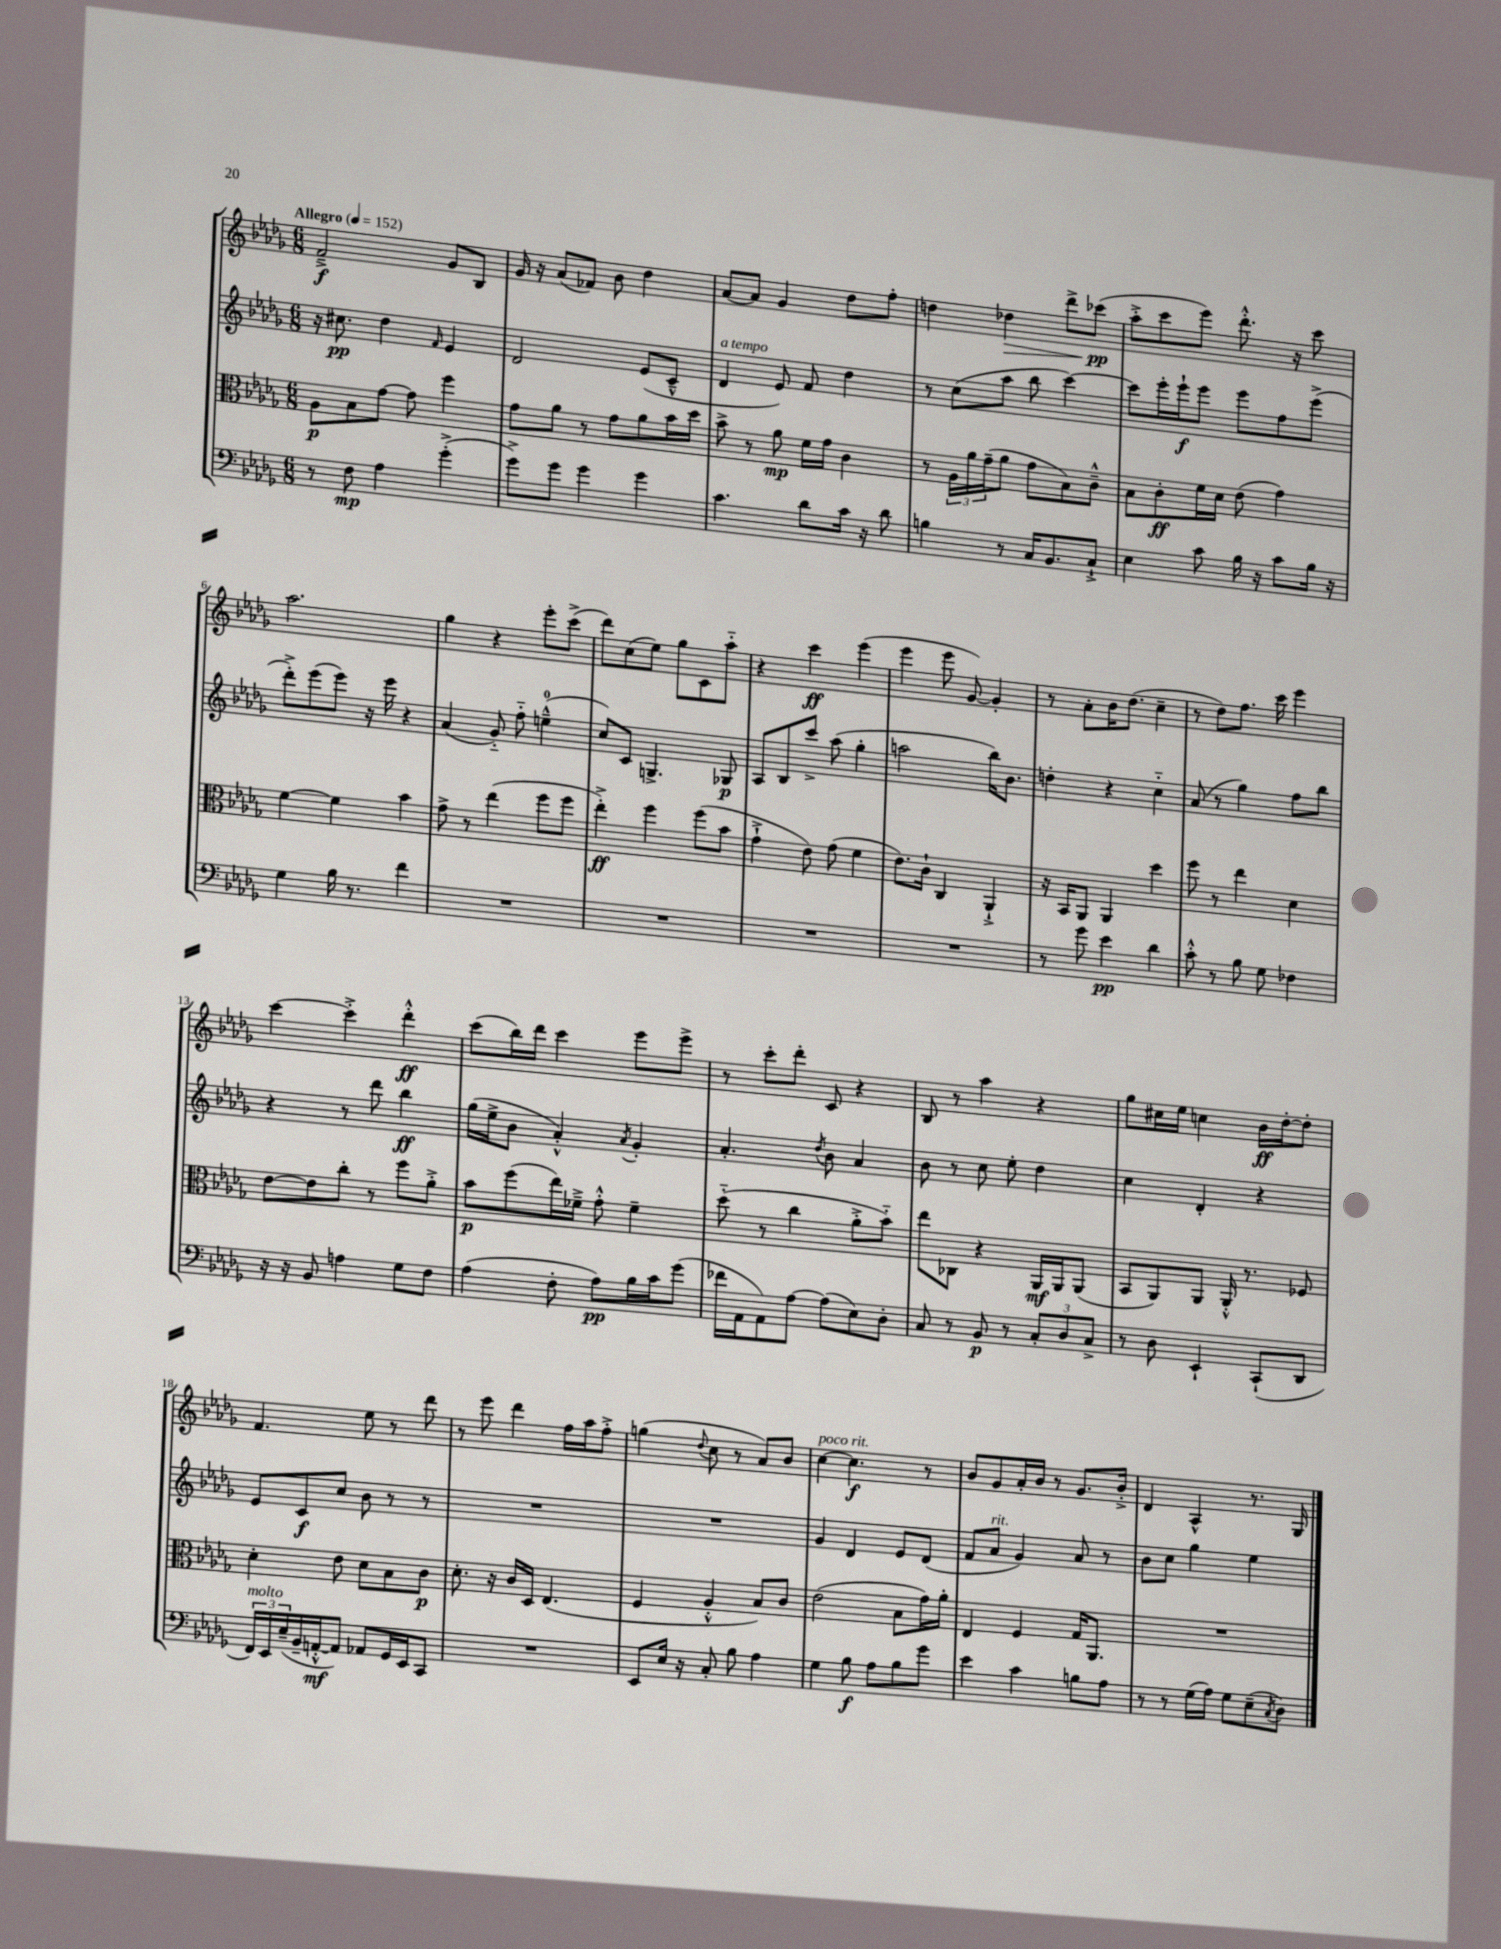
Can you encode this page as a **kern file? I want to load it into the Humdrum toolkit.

**kern	**kern	**kern	**kern
*staff4	*staff3	*staff2	*staff1
*clefF4	*clefC3	*clefG2	*clefG2
*k[b-e-a-d-g-]	*k[b-e-a-d-g-]	*k[b-e-a-d-g-]	*k[b-e-a-d-g-]
*M6/8	*M6/8	*M6/8	*M6/8
*MM152	*MM152	*MM152	*MM152
8r	8A-\L	16r	2f~^/
.	.	8.cc#\	.
8F\	8B-\	.	.
4A-\	[8g-\J	4dd-\	.
.	8g-\]	.	.
.	.	16qqf/	.
(4g-'^\	4ff\	4e-/	8g-/L
.	.	.	8B-/J
=	=	=	=
8g-^\L)	8g-\L	2d-/	16g-/
.	.	.	16r
8g-\J	8a-\J	.	(8a-/L
4g-\	8r	.	8f-/J)
.	8g-\L	.	8b-\
4g-\	8a-\	(8e-/L	4dd-\
.	16b-\L	8c~^^/J	.
.	16dd-\JJ	.	.
=	=	=	=
4.c\	8b-^\	4d-/	[8a-/L
.	8r	.	8a-/]J
.	8a-\	8e-/)	4g-/
8d-\L	16f\LL	8f/	.
.	16g-\JJ	.	.
16c\Jk	4c\	4dd-\	8dd-\L
16r	.	.	.
8d-\	.	.	8ff'\J
=	=	=	=
4B\	8r	8r	4dd\
.	24A-\LL	(8cc\L	.
.	24a-\	.	.
.	(24g-~\J	.	.
8r	8a-\J	8aa-\J	4dd-\
16C/LK	8g-\L	8bb-\	.
8.BB-/	.	.	.
.	8B-\)	[4ccc\)	8ddd-^\L
8C`^/J	8c~^^\J	.	(8ccc-\J
=	=	=	=
4E-\	8B-\L	8ccc\]L	8aa-'^\L
.	8c'\	16eee-'\L	8ccc\
.	.	16eee-`\J	.
8c\	16f\L	8eee-\J	8eee-\J)
.	16d-\JJ	.	.
16B-\	(8e-\	8eee-\L	8.ddd-'^^\
16r	.	.	.
8c\L	4g-\)	8ff\	.
.	.	.	16r
16B-\Jk	.	(8eee-^\J	8ccc\
16r	.	.	.
=	=	=	=
4G-\	[4f\	8ddd-'^\L)	2.aa-\
.	.	(8eee-\	.
16B-\	4f\]	8eee-\J)	.
8.r	.	.	.
.	.	16r	.
.	.	16eee-\	.
4f\	4b-\	4r	.
=	=	=	=
2.r	8g-^\	(4a-/	4gg-\
.	8r	.	.
.	(4ee-\	8g-'~/)	4r
.	.	8ff'~\	.
.	8ff\L	(4ee~^^\	8eee-'\L
.	8ff\J	.	(8ccc^\J
=	=	=	=
2.r	4ee-'^\)	8cc/L)	8ddd-\L)
.	.	8c/J	(8cc\
.	4ff\	4.G^/	8ee-\J)
.	.	.	8gg-\L
.	(8ff\L	.	8c\
.	8b-\J	8G-/	8aa-'~\J
=	=	=	=
2.r	4g-`^\	8A-/L	4r
.	.	8B-/	.
.	8e-\)	8ccc^/J	4ccc\
.	(8g-\	(8aa-\	.
.	4f\	4gg-'\	(4eee-\
=	=	=	=
2.r	8.e-\L)	2aa\	4eee-\
.	16c`\Jk	.	.
.	4C/	.	8eee-\
.	.	.	[8g-/)
.	4AA-`^/	16bb-\LK)	4g-'/]
.	.	8.b-\J	.
=	=	=	=
8r	16r	4dd'\	8r
.	16BB-/LK	.	.
8g-\	8AA-/J	.	8a-'\L
4e-\	4AA-/	4r	16b-\K
.	.	.	(8.dd-\J
4d-\	4dd-\	4cc'~\	4cc~\
=	=	=	=
8c'^^\	8ff\	(8a-/	8r
8r	8r	8r	8dd-\L)
8B-\	4ee-\	4gg-\)	8.ff\J
8G-\	.	.	.
.	.	.	16ccc\
4F-\	4d-\	8ff\L	4eee-\
.	.	8bb-\J	.
=	=	=	=
16r	[8e-\L	4r	[4ccc\
16r	.	.	.
8BB-/	8e-\]	.	.
4A\	8cc'\J	8r	4ccc'^\]
.	8r	8ddd-\	.
8G-\L	8ff\L	4bb-\	4ddd-'^^\
8F\J	8a-'^\J	.	.
=	=	=	=
(4A-\	8b-\L	(16gg-\LL	(8ccc\L
.	.	16ee-^\J	.
.	(8ff\	8b-\J	16bb-\L)
.	.	.	16ddd-\JJ
8F'\	16ee-\L)	4a-'^^/)	4ccc\
.	16f-~^\JJ	.	.
8A-\L)	8g-'^^\	.	.
.	.	8qa-/	.
16B-\L	4f-~\	4g-'/	8eee-\L
16c\J	.	.	.
(8g-\J	.	.	8eee-^\J
=	=	=	=
16f-\LL	(8dd-'~\	4.a-'/	8r
16AA-\J	.	.	.
8AA-\)	8r	.	8ccc'\L
[8A-\J	4cc\	.	8ddd-'\J
.	.	8qdd-/	.
(8A-\]L	.	8b-\	8c/
8E-\)	8a-'^\L	4a-/	4r
8D-'\J	8b-'~\J)	.	.
=	=	=	=
8C/	8ee-\L	8b-\	8B-/
8r	8C-\J	8r	8r
8BB-/	4r	8cc\	4aa-\
8r	.	8ee-'\	.
12C'/L	16AA-/LL	4dd-\	4r
.	16AA-/J	.	.
12D-/	.	.	.
.	(8AA-/J	.	.
12C^/J	.	.	.
=	=	=	=
8r	8BB-/L	4cc\	8gg-\L
8D-\	8AA-/)	.	16cc#\L
.	.	.	16ee-\JJ
4EE-`/	8AA-/J	4d-'/	4cc\
.	16AA-'^^/	.	.
.	8.r	.	.
(8CC`/L	.	4r	16b-\LL
.	.	.	[16dd-'\J
8DD-/J	8F-/	.	8dd-'\]J
=	=	=	=
24FF/LL)	4d-'\	8e-/L	4.f/
24EE-/	.	.	.
(24E-~/	.	.	.
16BB-~/	.	8c/	.
[16AA'^^/J	.	.	.
8AA/]J)	8e-\	8cc/J	.
8AA-/L	8d-\L	8b-\	8ee-\
16GG-/L	8B-\	8r	8r
16EE-/J	.	.	.
8CC/J	8c\J	8r	8ddd-\
=	=	=	=
2.r	8.d-'\	2.r	8r
.	.	.	8eee-\
.	16r	.	.
.	16c/LL	.	4ddd-\
.	16D-/JJ	.	.
.	(4.E-/	.	.
.	.	.	16ff\LL
.	.	.	16aa-\J
.	.	.	8ff'^\J
=	=	=	=
8EE-/L	4F/	2.r	(4gg\
16E-/Jk	.	.	.
16r	.	.	.
.	.	.	8qqdd-/
8C'/	4A-'^^/	.	8cc\
8B-\	.	.	8r
4A-\	8B-/L)	.	8a-/L)
.	8c/J	.	8b-/J
=	=	=	=
4G-\	(2e-\	4g-/	[4cc\
8B-\	.	4d-/	4.cc\]
8A-\L	.	.	.
8B-\	8B-\L	8e-/L	.
8g-\J	16g-\L)	(8d-/J	8r
.	16a-'\JJ	.	.
=	=	=	=
4e-\	4E-/	8f/L	8b-/L
.	.	8a-/J	8g-/
4c\	4F/	4g-/)	16a-'/L
.	.	.	16b-/JJ
.	.	.	8r
8B\L	16G-/LK	8a-/	8.g-/L
.	8.AA-/J	.	.
8A-\J	.	8r	.
.	.	.	16b-'^/Jk
=	=	=	=
8r	2.r	8b-\L	4d-/
8r	.	8cc\J	.
(16G-\LL	.	4gg-\	4A-^^/
16A-\JJ)	.	.	.
8G-\L	.	.	.
(8E-~\	.	4ee-\	8.r
8qC/	.	.	.
8D-\J)	.	.	.
.	.	.	16G-/
==	==	==	==
*-	*-	*-	*-
